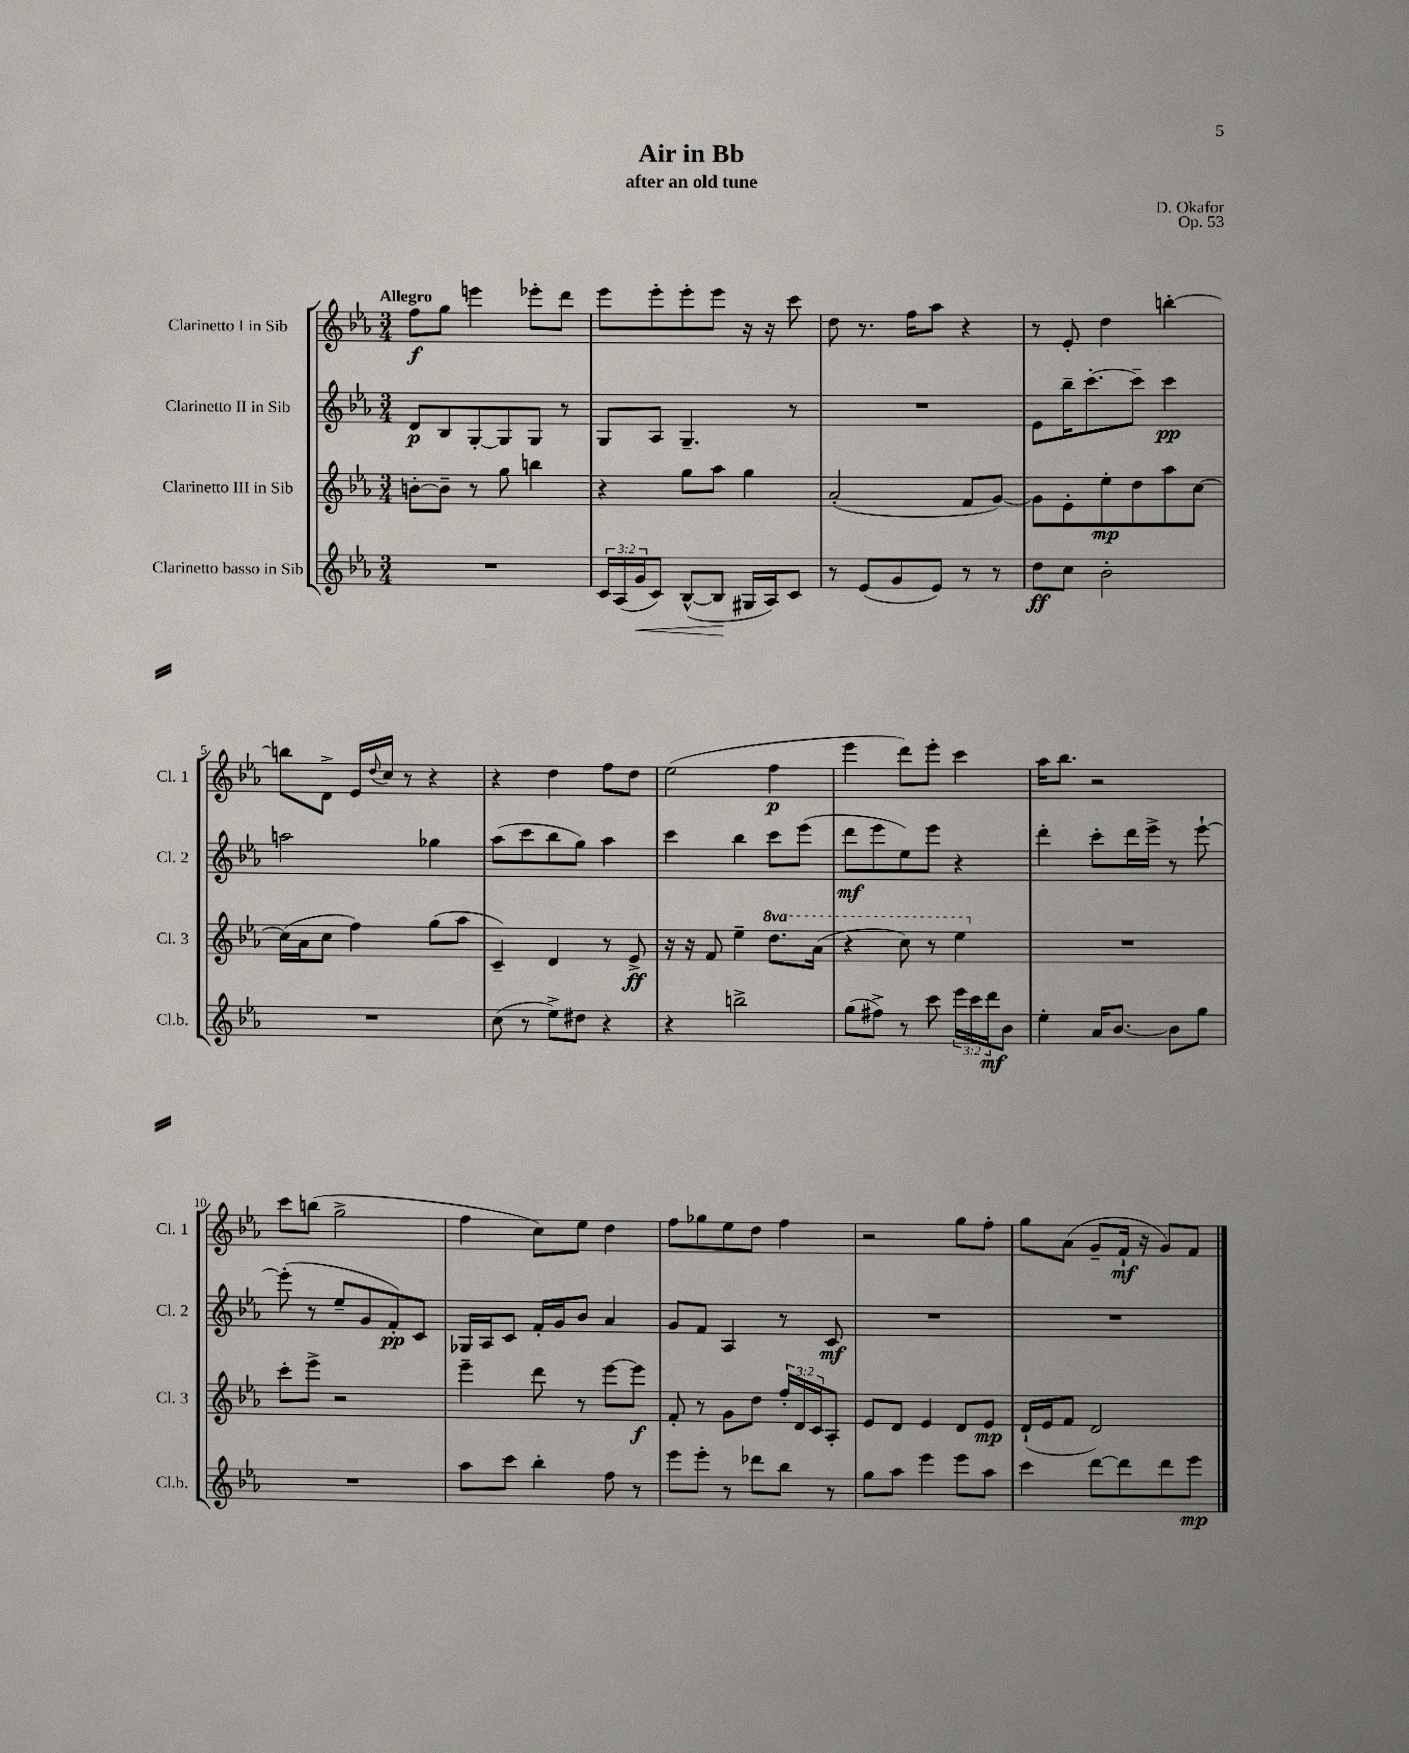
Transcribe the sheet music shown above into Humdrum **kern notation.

**kern	**kern	**kern	**kern
*staff4	*staff3	*staff2	*staff1
*clefG2	*clefG2	*clefG2	*clefG2
*k[b-e-a-]	*k[b-e-a-]	*k[b-e-a-]	*k[b-e-a-]
*M3/4	*M3/4	*M3/4	*M3/4
2.r	[8b'	8d	8ff
.	8b~]	8B-	8gg
.	8r	[8G'	4eee
.	8gg	8G]	.
.	4bb	8G	8eee-'
.	.	8r	8ddd
=	=	=	=
24c	4r	8G	8eee-
(24A-	.	.	.
24g	.	.	.
8c)	.	8A-	8eee-'
([8B-^^	8gg	4.G~	8eee-'
8B-]	8aa-	.	8eee-
16G#	4gg	.	16r
16A-)	.	.	16r
8c	.	8r	8ccc
=	=	=	=
8r	(2a-'	2.r	8dd
(8e-	.	.	8.r
8g	.	.	.
.	.	.	16ff
8e-)	.	.	8aa-
8r	8f	.	4r
8r	[8g)	.	.
=	=	=	=
8dd	8g]	8e-	8r
8cc	8e-'	16bb-~	8e-'
.	.	[8.ccc'	.
2b-'	8ee-'	.	4dd
.	8dd	8ccc~]	.
.	8aa-	4ccc	[4bb'
.	[8cc	.	.
=	=	=	=
2.r	(16cc]	2aa	8bb]
.	16a-	.	.
.	8cc	.	8d^
.	4ff)	.	16e-
.	.	.	8qqdd
.	.	.	16cc
.	.	.	8r
.	(8gg	4gg-	4r
.	8aa-	.	.
=	=	=	=
(8cc	4c~)	(8aa-	4r
8r	.	8ccc	.
8ee-^)	4d	8bb-	4dd
8dd#	.	8gg)	.
4r	8r	4aa-	8ff
.	8e-^	.	8dd
=	=	=	=
4r	16r	4ccc	(2ee-
.	16r	.	.
.	8f	.	.
2bb^	4ee-~	4bb-	.
.	8.ddd	8ccc	4ff
.	.	(8eee-	.
.	(16aa-	.	.
=	=	=	=
(8gg	4r	8ddd	4eee-
8ff#^)	.	8eee-	.
8r	8ccc)	8ee-)	8ddd)
8ccc	8r	8eee-	8eee-'
24eee-	4eee-	4r	4ccc
24ccc	.	.	.
24ddd	.	.	.
8b-	.	.	.
=	=	=	=
4ee-'	2.r	4ddd'	16aa-
.	.	.	8.bb-
16a-	.	8ccc'	2r
[8.b-	.	.	.
.	.	16ddd	.
.	.	16eee-^	.
8b-]	.	8r	.
8gg	.	[8eee-`	.
=	=	=	=
2.r	8ccc'	(8eee-']	8ccc
.	8eee-^	8r	(8bb
.	2r	8ee-~	2gg^
.	.	8g	.
.	.	8f')	.
.	.	8c	.
=	=	=	=
8aa-	4eee-~	16G-	4ff
.	.	16A-	.
8ccc	.	8c	.
4bb-'	8ddd	16f'	8cc)
.	.	16g	.
.	8r	8b-	8ee-
8ff	[8eee-	4a-	4dd
8r	8eee-]	.	.
=	=	=	=
8eee-	8f'	8g	8ff
8eee-'	8r	8f	8gg-
8r	8g	4A-	8ee-
8ddd-	8dd	.	8dd
8bb-	24ff'	8r	4ff
.	24d	.	.
.	24c	.	.
8r	8A-'	8c	.
=	=	=	=
8gg	8e-	2.r	2r
8aa-	8d	.	.
4eee-	4e-	.	.
8eee-	8d	.	8gg
8aa-	8e-	.	8ff'
=	=	=	=
4ccc	(16d`	2.r	8gg
.	16e-	.	.
.	8f	.	(8a-
[8ddd	2d)	.	8g~
8ddd]	.	.	16f`
.	.	.	16r
8ddd	.	.	8g)
8eee-	.	.	8f
==	==	==	==
*-	*-	*-	*-
